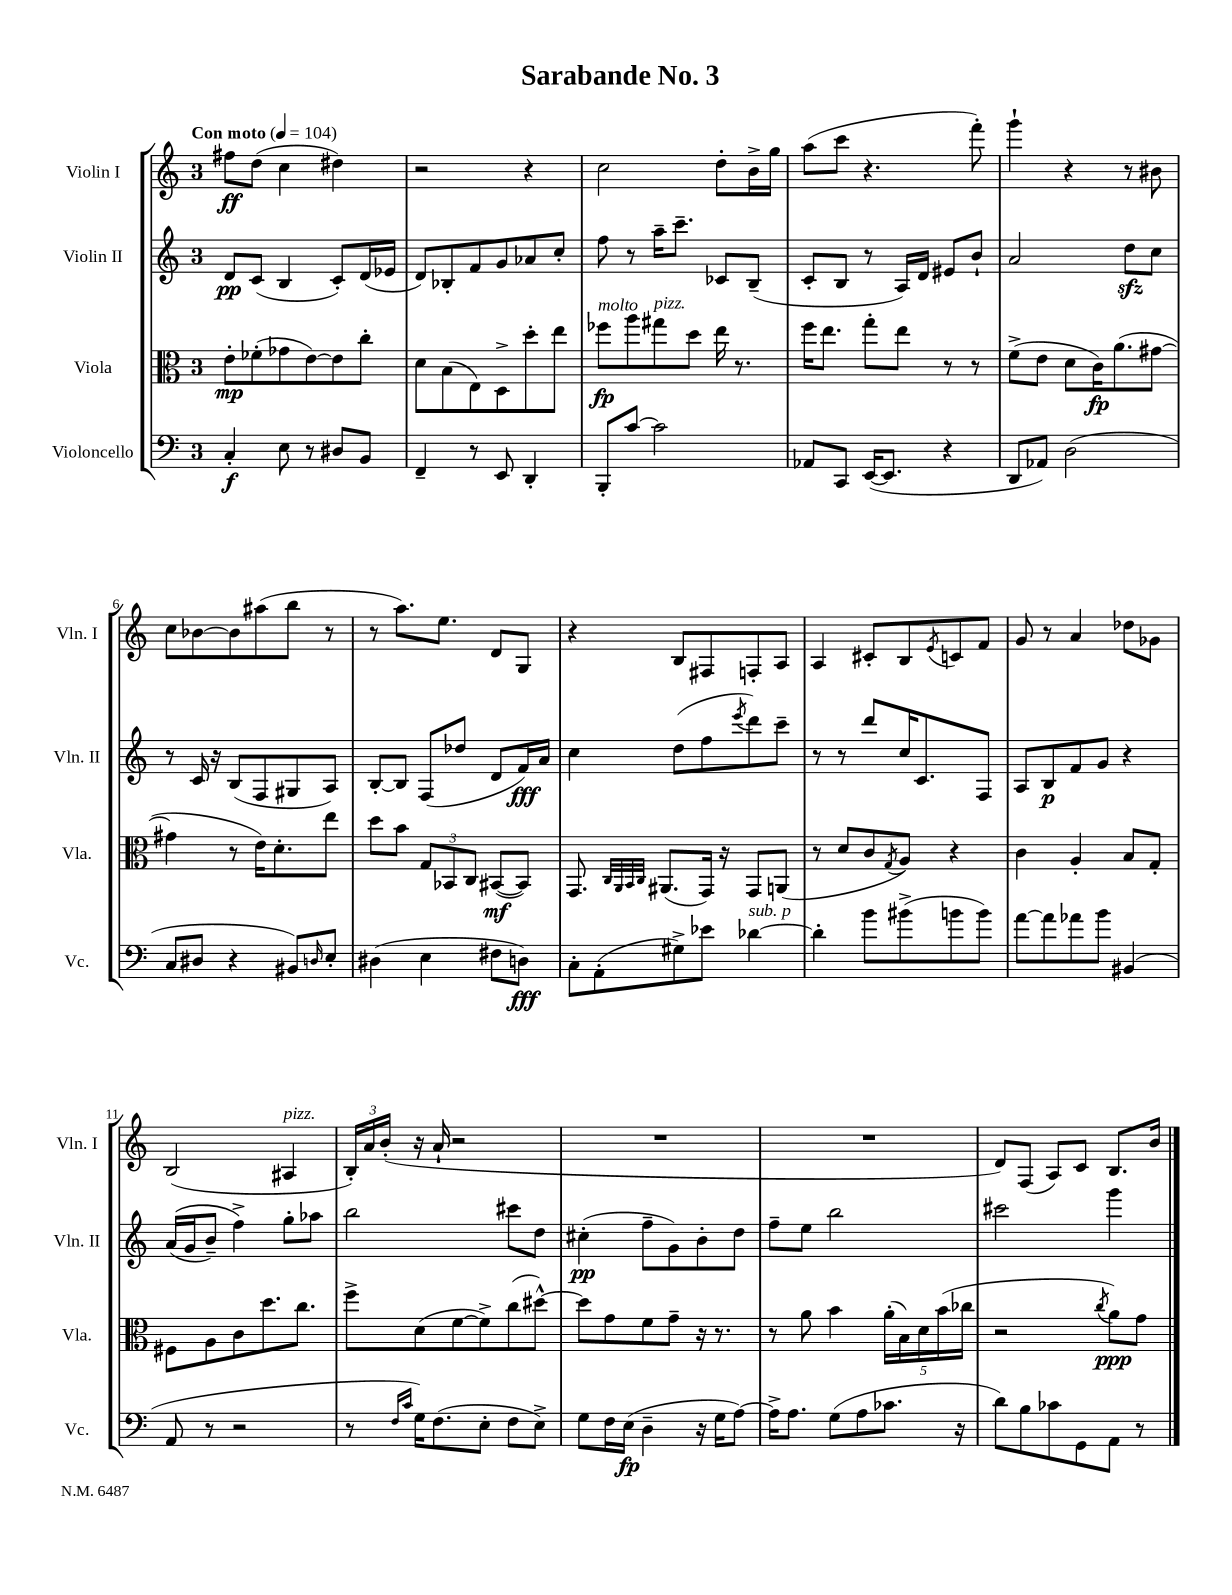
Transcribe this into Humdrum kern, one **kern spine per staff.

**kern	**kern	**kern	**kern
*staff4	*staff3	*staff2	*staff1
*clefF4	*clefC3	*clefG2	*clefG2
*k[]	*k[]	*k[]	*k[]
*M3/4	*M3/4	*M3/4	*M3/4
*MM104	*MM104	*MM104	*MM104
4C'	8e'	8d	8ff#
.	(8f-'	(8c	(8dd
8E	8g-	4B	4cc
8r	[8e)	.	.
8D#	8e]	8c')	4dd#)
8BB	8cc'	(16d	.
.	.	16e-	.
=	=	=	=
4FF~	8d	8d)	2r
.	(8B	8B-'	.
8r	8E)	8f	.
8EE	8D^	8g	.
4DD'	8dd'	8a-	4r
.	8ee	8cc'	.
=	=	=	=
8BBB'	8ff-	8ff	2cc
[8c	8aa	8r	.
2c]	8gg#	16aa~	.
.	.	8.ccc~	.
.	8dd	.	.
.	16ee	8c-	8dd'
.	8.r	.	.
.	.	(8B~	16b^
.	.	.	16gg
=	=	=	=
8AA-	16ff	8c'	(8aa
.	8.ee	.	.
8CC	.	8B	8ccc
([16EE	8gg'	8r	4.r
8.EE]	.	.	.
.	8ee	16A)	.
.	.	16d	.
4r	8r	8e#	.
.	8r	8b`	8fff')
=	=	=	=
8DD	(8f^	2a	4ggg`
8AA-)	8e	.	.
(2D	8d	.	4r
.	16c)	.	.
.	(8.a	.	.
.	.	8dd	8r
.	[8g#	8cc	8b#
=	=	=	=
8C	4g#]	8r	8cc
8D#	.	16c	[8b-
.	.	16r	.
4r	8r	(8B	8b-]
.	16e)	8F	(8aa#
.	8.d'	.	.
8BB#)	.	8G#	8bb
16qqD	.	.	.
8E'	8ee	8A)	8r
=	=	=	=
(4D#	8dd	[8B'	8r
.	8b	8B]	8.aa)
4E	12G	(8F	.
.	.	.	8.ee
.	12BB-	.	.
.	.	8dd-	.
.	12C	.	.
8F#	([8BB#	8d	8d
8D)	8BB#])	16f)	8G
.	.	16a	.
=	=	=	=
8C'	8.GG	4cc	4r
(8AA'	.	.	.
.	32qqC	.	.
.	32qqAA	.	.
.	32qqBB	.	.
.	32qqC	.	.
.	(8.AA#	.	.
8G#^)	.	(8dd	8B
8e-	16GG)	8ff	8F#
.	16r	.	.
.	.	8qeee	.
[4d-	8GG	8ddd)	8F'
.	(8AA	8ccc~	8A
=	=	=	=
4d-']	8r	8r	4A
.	8d	8r	.
8b	8c	8ddd	8c#'
.	8qG	.	.
(8b#^	8A)	16cc	8B
.	.	8.c	.
.	.	.	8qe
8b	4r	.	8c
8b)	.	8F	8f
=	=	=	=
[8a	4c	8A	8g
8a]	.	8B	8r
8a-	4A'	8f	4a
8b	.	8g	.
(4BB#	8B	4r	8dd-
.	8G'	.	8g-
=	=	=	=
8AA	8F#	&((16a	(2B
.	.	16g	.
8r	8A	8b~)	.
2r	8c	4ff^&)	.
.	8.dd	.	.
.	.	8gg'	4A#
.	8.cc	.	.
.	.	8aa-	.
=	=	=	=
8r	8ff^	2bb	24B')
.	.	.	24a
.	.	.	(24b'
16qqF	.	.	.
16qqc	.	.	.
16G)	(8d	.	16r
(8.F	.	.	16a`
.	[8f	.	2r
8E'	8f^])	.	.
8F	(8cc	8ccc#	.
8E^)	[8dd#^^)	8dd	.
=	=	=	=
8G	8dd#]	(4cc#'	2.r
16F	8g	.	.
(16E	.	.	.
4D~	8f	8ff~	.
.	8g~	8g)	.
16r	16r	8b'	.
16G	8.r	.	.
[8A)	.	8dd	.
=	=	=	=
16A^]	8r	8ff~	2.r
8.A	.	.	.
.	8a	8ee	.
(8G	4b	2bb	.
8A	.	.	.
8.c-	(20a'	.	.
.	20B)	.	.
.	20d	.	.
.	(20b	.	.
16r	.	.	.
.	20cc-	.	.
=	=	=	=
8d)	2r	2ccc#	8d)
8B	.	.	(8F
8c-	.	.	8A)
8GG	.	.	8c
.	8qcc	.	.
8AA	8a)	4ggg	8.B
8r	8g	.	.
.	.	.	16b
==	==	==	==
*-	*-	*-	*-
